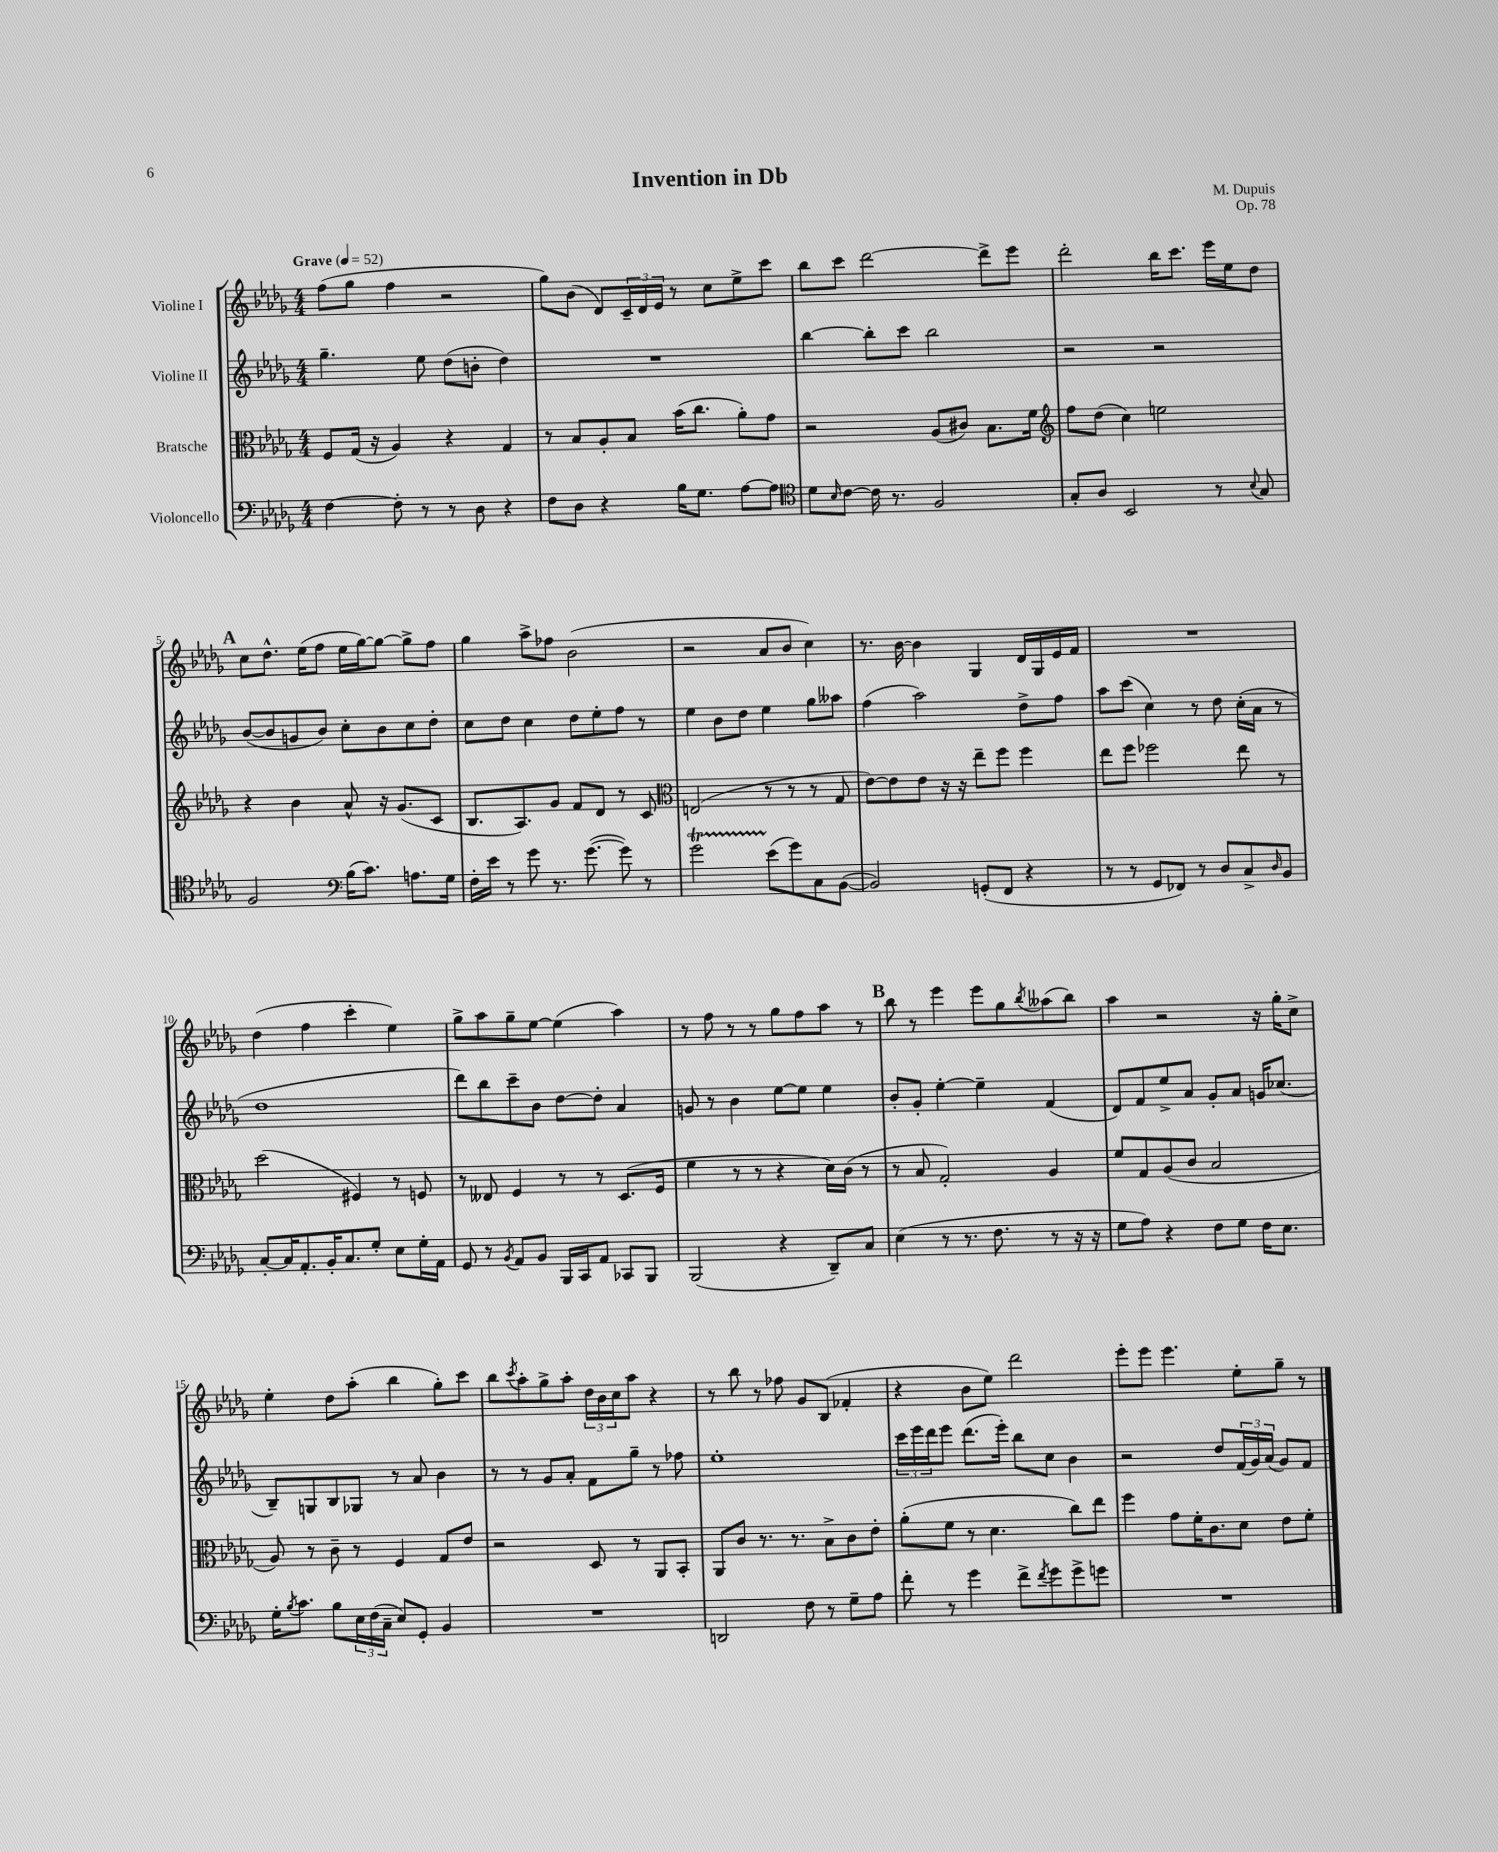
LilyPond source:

\header { title = "Invention in Db" composer = "M. Dupuis" opus = "Op. 78" }
<<
\new StaffGroup <<
\new Staff = "s0" \with { instrumentName = "Violine I" } {
    \clef treble \key des \major \numericTimeSignature \time 4/4 \tempo "Grave" 4 = 52
    f''8( ges''8 f''4 r2 |
    ges''8) bes'8( des'8) \tuplet 3/2 { c'16-- des'16 ees'16 } r8 c''8 ees''8-> c'''8 |
    bes''8 c'''8 des'''2~ des'''8-> ees'''8 |
    des'''2-. bes''16 c'''8. ees'''16 ees''16 des''8 |
    \mark \markup { \bold "A" } c''8 des''8.-^ ees''16( f''8 ees''16 ges''16~) ges''8~ ges''8-> f''8 |
    ges''4 aes''8-> fes''8 bes'2( |
    r2 aes'8 bes'8 c''4) |
    r8. bes'16~ bes'4 ges4 des'16 ges16 ees'16 f'16 |
    R1 |
    des''4( f''4 c'''4-. ees''4) |
    ges''8-> aes''8 ges''8-- ees''8~ ees''4( aes''4) |
    r8 f''8 r8 r8 ges''8 f''8 aes''8 r8 |
    \mark \markup { \bold "B" } bes''8 r8 ees'''4 ees'''8 ges''8 \acciaccatura { bes''8 } aeses''8( bes''8) |
    aes''4 r2 r16 ges''16-. c''8-> |
    ees''4-. des''8 aes''8-.( bes''4 ges''8-.) c'''8 |
    bes''8 \acciaccatura { c'''8 } aes''8-. ges''8-> aes''8-. \tuplet 3/2 { des''16 bes'16 c''16 } aes''8 r4 |
    r8 bes''8 r8 fes''8 ges'8 bes8( fes'4-. |
    r4 bes'8 ees''8) des'''2 |
    ees'''8-. ees'''8 ees'''4. ees''8-. ges''8-- r8 \bar "|." |
}
\new Staff = "s1" \with { instrumentName = "Violine II" } {
    \clef treble \key des \major \numericTimeSignature \time 4/4
    ges''4.-- ees''8 des''8( b'8-. des''4) |
    R1 |
    bes''4~ bes''8-. c'''8 bes''2 |
    r2 r2 |
    \mark \markup { \bold "A" } bes'8~( bes'8 g'8 bes'8) c''8-. bes'8 c''8 des''8-. |
    c''8 des''8 c''4 des''8 ees''8-. f''8 r8 |
    ees''4 bes'8 des''8 ees''4 ges''8 aeses''8 |
    f''4( aes''2) des''8-> f''8 |
    aes''8 c'''8( c''4) r8 des''8 c''16-.( aes'16 r8 |
    des''1 |
    des'''8) bes''8 c'''8-- bes'8 des''8~ des''8-. aes'4 |
    g'8 r8 bes'4 ees''8~ ees''8 ees''4 |
    \mark \markup { \bold "B" } bes'8-. ges'8-. ees''4~-. ees''4-- f'4( |
    des'8) f'8 ees''8-> aes'8 ges'8-. aes'8 g'16 ces''8.( |
    bes8--) g8 bes8 ges8 r8 aes'8 bes'4 |
    r8 r8 ges'8 aes'8-. f'8 ges''8-- r8 fes''8 |
    ees''1-. |
    \tuplet 3/2 { c'''16 ees'''16 des'''16 } ees'''8 des'''8.( ees'''16-.) bes''8 c''8 bes'4 |
    r2 des''8 \tuplet 3/2 { f'16( ges'16) aes'16( } ges'8) f'8 \bar "|." |
}
\new Staff = "s2" \with { instrumentName = "Bratsche" } {
    \clef alto \key des \major \numericTimeSignature \time 4/4
    f8 ges16( r16 aes4) r4 ges4 |
    r8 bes8 aes8-. bes8 bes'16( c''8. aes'8-.) ges'8 |
    r2 aes8( cis'8) bes8. f'16 |
    \clef treble f''8 des''8( c''4) e''2 |
    \mark \markup { \bold "A" } r4 bes'4 aes'8-^ r16 ges'8.( c'8 |
    bes8. aes8.) ges'8 f'8 des'8 r8 c'8 |
    \clef alto e2( r8 r8 r8 ges8 |
    ees'8~) ees'8 ees'8 r16 r16 ees''8-- f''8 f''4 |
    ees''8 f''8 fes''2 ees''8 r8 |
    des''2( fis4) r8 f8 |
    r8 eeses8 f4 r8 r8 des8.( f16 |
    f'4 r8 r8 r4 des'16) c'16( r8 |
    \mark \markup { \bold "B" } r8 bes8 ges2-.) aes4 |
    f'8 ges8 aes8( c'8 bes2 |
    aes8) r8 c'8-- r8 f4 ges8 ees'8 |
    r2 des8 r8 aes,8 bes,8-. |
    aes,8 c'8 r8. r8. bes8-> c'8 ees'8-. |
    aes'8-.( f'8 r8 des'4. c''8) ees''8 |
    f''4 ges'8 f'16-. c'8. des'8 ees'8 f'8-. \bar "|." |
}
\new Staff = "s3" \with { instrumentName = "Violoncello" } {
    \clef bass \key des \major \numericTimeSignature \time 4/4
    f4~ f8-. r8 r8 des8 r4 |
    f8 des8 r4 bes16 ges8. aes8~ aes8 |
    \clef tenor des'8 \grace { bes16 } c'8~ c'16 r8. f2 |
    ges8-. aes8 bes,2 r8 \appoggiatura { bes8 } ges8 |
    \mark \markup { \bold "A" } f2 \clef bass bes16( c'8.) a8. ges16 |
    f16-. ees'16 r8 ges'8 r8. ges'8.~( ges'8) r8 |
    ges'2\startTrillSpan ees'8\stopTrillSpan( ges'8) c8 bes,8~( |
    bes,2) g,8-.( f,8 r4 |
    r8 r8 ges,8 fes,8) r8 des8 c8-> \grace { des16 } bes,8 |
    c8~-. c16 aes,8.-. bes,16-. c8. ges8-. ees8 ges16-. aes,16 |
    ges,8 r8 \acciaccatura { bes,8 } aes,8 bes,8 bes,,16 c,16 aes,8 ces,8 bes,,8 |
    bes,,2( r4 des,8--) c8 |
    \mark \markup { \bold "B" } ees4( r8 r8. f8. r8 r16 r16 |
    ges8 aes8) r4 f8 ges8 f16 ees8. |
    ges16-. \acciaccatura { bes8 } c'8. bes8 \tuplet 3/2 { ees16 f16( c16-- } ees8) ges,8-. bes,4 |
    R1 |
    d,2 f8 r8 ges8-- aes8 |
    f'8-. r8 ges'4 f'8-> \acciaccatura { f'8 } ges'8 ges'8-> g'8 |
    R1 \bar "|." |
}
>>
>>
